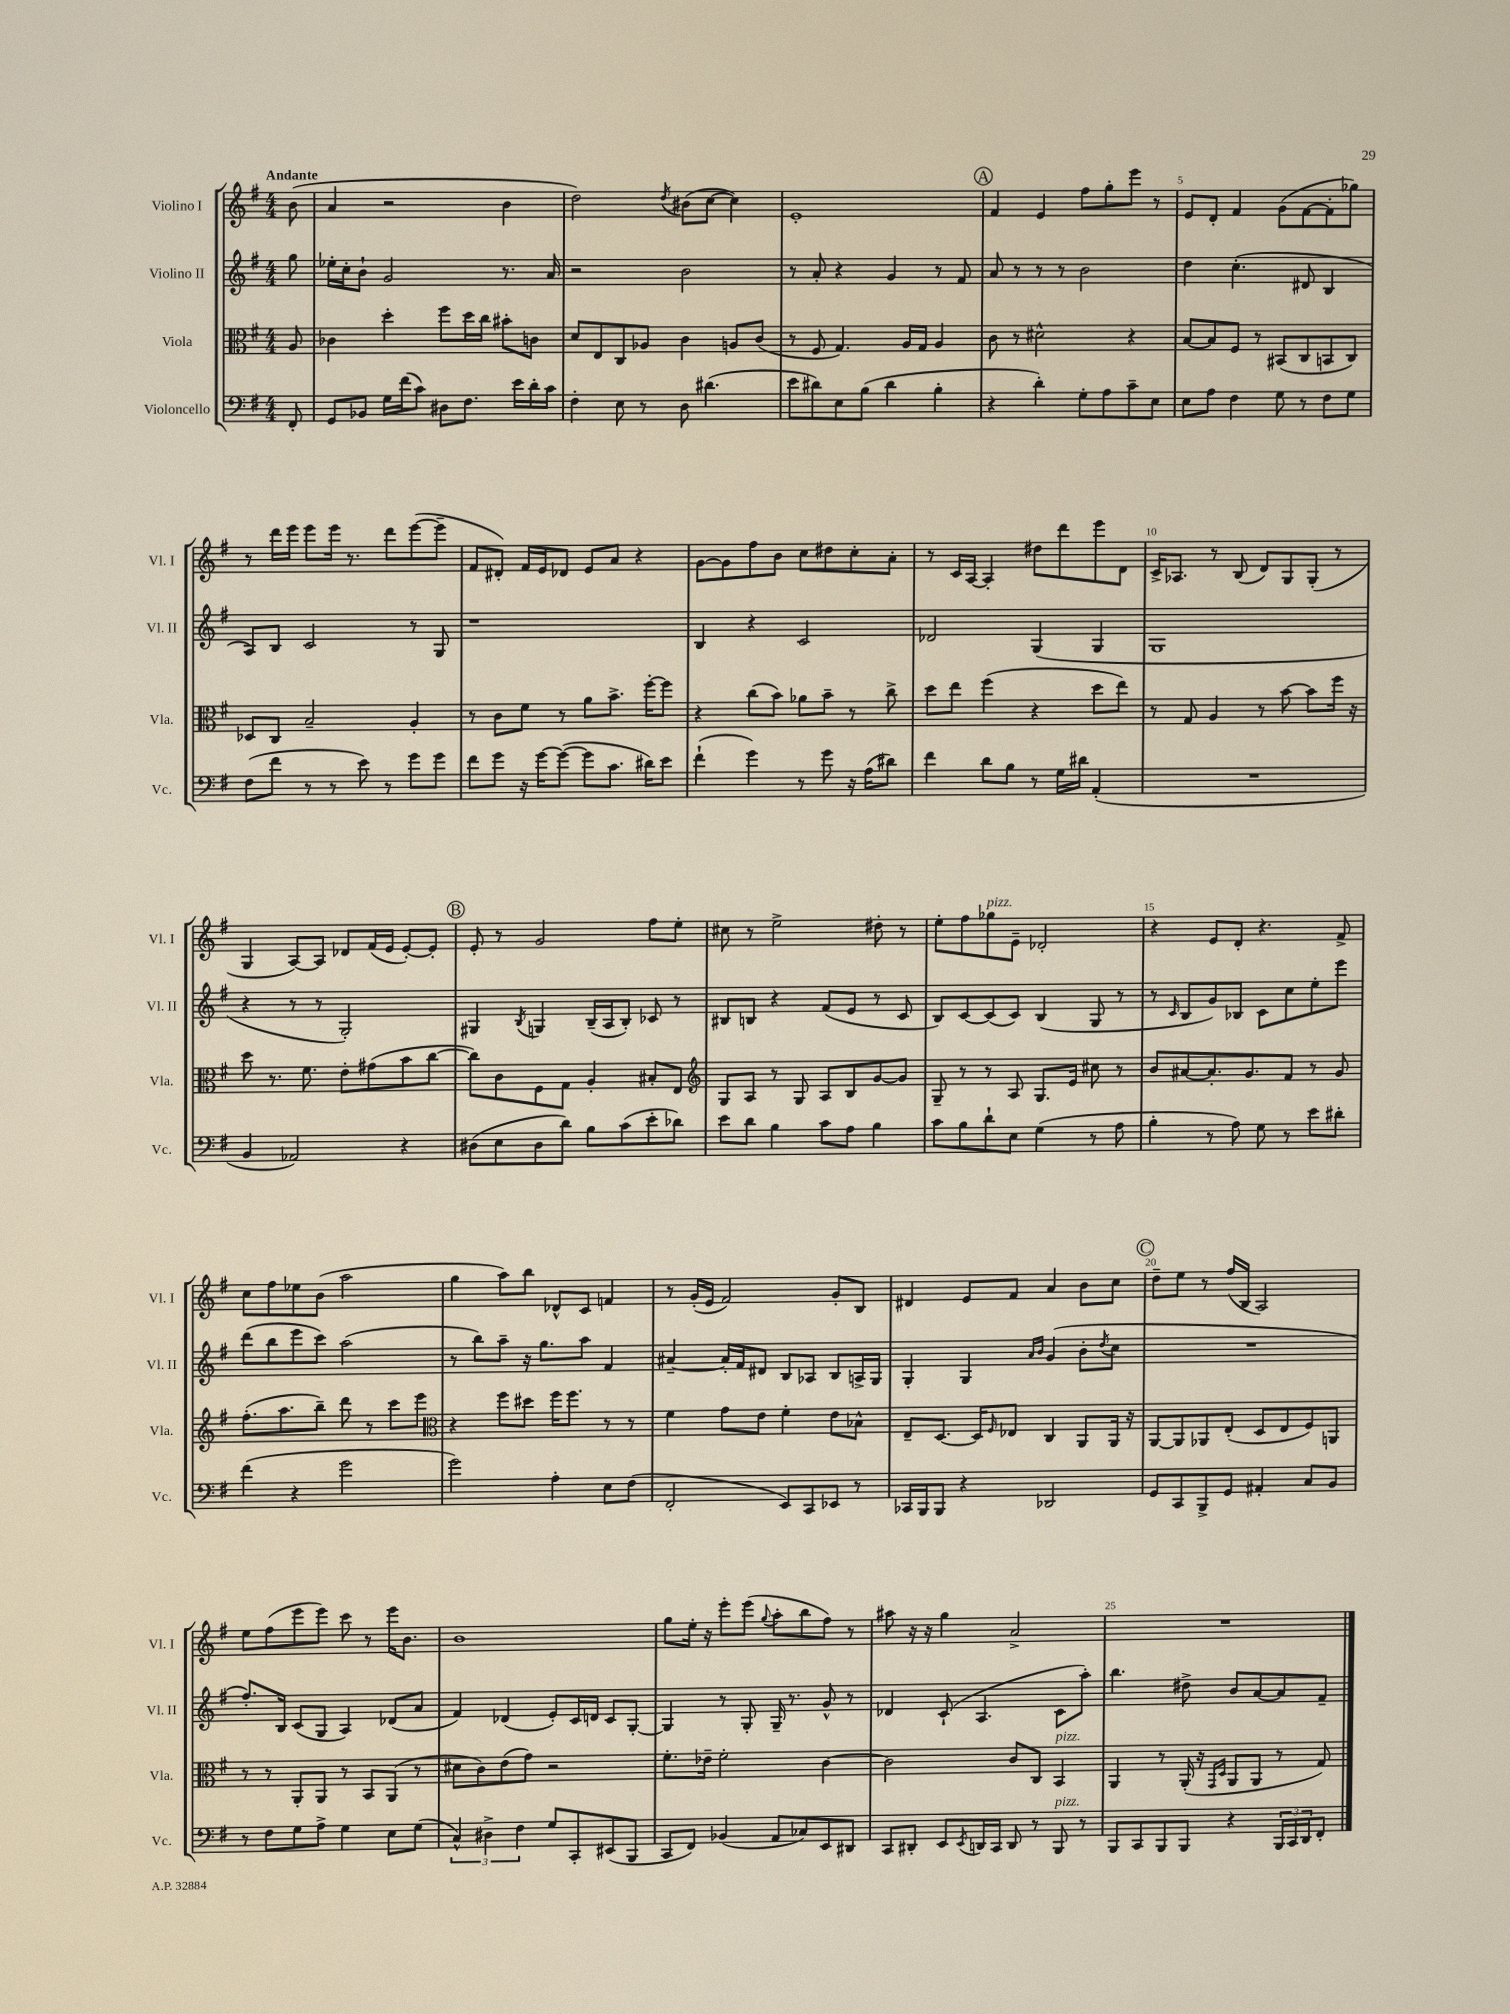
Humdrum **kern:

**kern	**kern	**kern	**kern
*part4	*part3	*part2	*part1
*staff4	*staff3	*staff2	*staff1
*I"Violoncello	*I"Viola	*I"Violino II	*I"Violino I
*I'Vc.	*I'Vla.	*I'Vl. II	*I'Vl. I
*clefF4	*clefC3	*clefG2	*clefG2
*k[f#]	*k[f#]	*k[f#]	*k[f#]
*M4/4	*M4/4	*M4/4	*M4/4
=	=	=	=
!	!	!	!LO:TX:a:B:t=Andante
8FF#'/	8A/	8gg\	(8b\
=1	=1	=1	=1
8GG/L	4c-X\	16ee-X'\LL	4a/
.	.	16cc'\J	.
8BB-X/J	.	8b`\J	.
16G\LL	4dd'\	2g/	2r
(16f#\J	.	.	.
8c\J)	.	.	.
8D#X\L	8ff#\L	.	.
8.F#\J	16dd\L	.	.
.	16cc\JJ	.	.
.	8b#X'\L	8.r	4b\
16e\LL	.	.	.
16d'\	8cn\J	.	.
16c\JJ	.	16a/	.
=2	=2	=2	=2
4F#'\	8d/L	2r	2dd\)
.	8E/	.	.
8E\	8C/	.	.
8r	8A-X/J	.	.
.	.	.	8qdd/
8D\	4c\	2b\	(8b#X\L
(4.d#X\	.	.	[8cc\J
.	8An/L	.	4cc\])
.	(8c/J	.	.
=3	=3	=3	=3
8e\L	8r	8r	1e'
8d#X\)	8F#/	8a'/	.
8E\	4.G/)	4r	.
(8B\J	.	.	.
4d#\	.	4g/	.
.	16A/LL	.	.
.	16G/JJ	.	.
4B'\	4A/	8r	.
.	.	8f#/	.
!!LO:REH:place=s1:t=A
=4	=4	=4	=4
4r	8c\	8a/	4f#/
.	8r	8r	.
4d'\)	2d#X^^\	8r	4e/
.	.	8r	.
8G'\L	.	2b\	8ff#\L
8A\	.	.	8gg'\
8c~\	4r	.	8eee\J
8E\J	.	.	8r
=5	=5	=5	=5
8E\L	[8B/L	4dd\	8e/L
8A\J	8B/]	.	8d'/J
4F#\	8F#/J	(4.cc'\	4f#/
.	8r	.	.
8G\	(8BB#X/L	.	(8g\L
8r	8C/	8d#X/	[8f#\
8F#\L	8BBn/	4B/	8f#'\]
8G\J	8C/J)	.	8gg-X\J)
!!LO:LB:g=z
=6	=6	=6	=6
(8F#\L	8D-X/L	8A/L)	8r
8f#\J	8C/J	8B/J	16ddd\LL
.	.	.	16eee\JJ
8r	2B~/	2c/	8eee\L
8r	.	.	16eee\Jk
.	.	.	8.r
8e\)	.	.	.
8r	.	.	8ddd\L
8g\L	4A'/	8r	([8eee\
8g\J	.	8G/	8eee~\J]
=7	=7	=7	=7
8f#\L	8r	1r	8f#/L
8g\J	8c\L	.	8d#X'/J)
16r	8f#\J	.	16f#/LL
[16g\KL	.	.	16e/J
(8g\J_	8r	.	8d-X/J
8g\L]	8a\L	.	8e/L
8.c\J	8.b^\J	.	8a/J
.	.	.	4r
16d#X\KL)	[16ff#'\KL	.	.
8e\J	8ff#\J]	.	.
=8	=8	=8	=8
(4f#`\	4r	4B/	[8g\L
.	.	.	8g\]
4g\)	(8cc\L	4r	8ff#\
.	8b\J)	.	8b\J
8r	8a-X\L	2c/	8cc\L
8g\	8b~\J	.	8dd#X\
16r	8r	.	8cc'\
(16A\KL	.	.	.
8d#X\J)	8cc^\	.	8a'\J
=9	=9	=9	=9
4f#\	8dd\L	2d-X/	8r
.	8ee\J	.	16c/LL
.	.	.	[16A/JJ
8d\L	(4ff#\	.	4A'/]
8B\J	.	.	.
8r	4r	(4G/	8dd#X\L
16G\LL	.	.	8ddd\
16d#X\JJ	.	.	.
(4AA'/	8dd\L	4G/	8eee\
.	8ee\J)	.	8d\J
=10	=10	=10	=10
1r	8r	1G	16c^/KL
.	.	.	8.A-X/J
.	8G/	.	.
.	4A/	.	8r
.	.	.	(8B/
.	8r	.	8d/L)
.	[8b\	.	8G/
.	8b\L]	.	(8G'/J
.	16ff#\Jk	.	8r
.	16r	.	.
!!LO:LB:g=z
=11	=11	=11	=11
4BB/	8dd\	4r	4G/
.	8.r	.	.
2AA-X/)	.	8r	[8A/L)
.	8.f#\	.	.
.	.	8r	8A/J]
.	8e'\L	2G'/)	8d-X/L
.	(8g#X\	.	(16f#/L
.	.	.	16e/JJ
4r	8b\	.	[8e'/L)
.	[8cc\J	.	8e'/J]
!!LO:REH:place=s1:t=B
=12	=12	=12	=12
(8D#X\L	8cc\L])	4G#X/	8e'/
8E\	8c\	.	8r
.	.	8qB/	.
8D#\	8F#\	4Gn/	2g/
8d\J)	8G\J	.	.
8B\L	4A'/	(16B~/LL	.
.	.	16A/J	.
(8c\	.	8B'/J)	.
8e'\	8B#X'/L	8c-X/	8ff#\L
8d-X\J)	8E/J	8r	8ee'\J
=13	=13	=13	=13
*	*clefG2	*	*
8e\L	8G/L	8B#X/L	8cc#X\
8d\J	8A/J	8Bn/J	8r
4B\	8r	4r	2ee^\
.	8G/	.	.
8c\L	8A/L	(8f#/L	.
8A\J	8B/	8e/J	.
4B\	[8g/	8r	8dd#X'\
.	8g/J]	8c/	8r
=14	=14	=14	=14
8c\L	8G~/	8B/L)	8ee'\L
8B\	8r	[8c/	8ff#\
!	!	!	!LO:TX:a:i:t=pizz.
8d`\	8r	(8c/]	8gg-X\
8E\J	8A/	8c/J)	8e~\J
(4G\	8.G/L	(4B/	2d-X'/
.	16e/Jk	.	.
8r	8cc#X\	8G/	.
8A\	8r	8r	.
=15	=15	=15	=15
4B'\	8b/L	8r	4r
.	.	16qqc/	.
.	[8a#X/	8B/L	.
8r	8.a#'/]	8g/)	8e/L
8A\)	.	8B-X/J	8d'/J
.	8.g/	.	.
8G\	.	8c\L	4.r
8r	8f#/J	8cc\	.
8e\L	8r	8ee'\	.
8d#X'\J	8g/	8eee\J	8f#^/
!!LO:LB:g=z
=16	=16	=16	=16
(4f#\	(8.ff#'\L	(8ddd\L	8cc\L
.	.	8bb\	8ff#\
.	8.aa\	.	.
4r	.	8eee\	8ee-X\
.	8bb~\J)	8ccc\J)	(8b\J
2g\	8ddd\	(2aa\	2aa\
.	8r	.	.
.	8ccc\L	.	.
.	8eee\J	.	.
=17	=17	=17	=17
*	*clefC3	*	*
2g\)	4r	8r	4gg\
.	.	8bb\L)	.
.	8ff#\L	8aa~\J	8aa\L)
.	8dd#X\J	16r	8bb\J
.	.	8.gg\L	.
4A'\	16ff#\KL	.	8d-X^^/L
.	8.ff#\J	.	.
.	.	8aa\J	8c/J
8E\L	8r	4f#/	4fn/
(8F#\J	8r	.	.
=18	=18	=18	=18
2FF#'/	4f#\	[4a#X~/	8r
.	.	.	(16g'/LL
.	.	.	16e/JJ
.	8g\L	16a#'/LL]	2f#/)
.	.	16f#/J	.
.	8e\J	8d#X/J	.
8EE/L)	4f#'\	8B/L	.
8CC/	.	8A-X/J	.
8EE-X/J	8e\L	8B/L	8g'/L
8r	8B-X^^\J	16An^/L	8B/J
.	.	16G/JJ	.
=19	=19	=19	=19
16CC-X/LL	8E~/L	4G'/	4d#X/
16BBB/J	.	.	.
8BBB/J	[8.D/J	.	.
4r	.	4G/	8e/L
.	16D/KL]	.	.
.	16qqF#/	.	.
.	8E-X/J	.	8f#/J
.	.	16qqa/LL	.
.	.	16qqb/JJ	.
2DD-X/	4C/	(4g/	4a/
.	8AA/L	8b'\L	8b\L
.	.	8qdd/	.
.	16AA/Jk	8cc\J	8cc\J
.	16r	.	.
!!LO:REH:place=s1:t=C
=20	=20	=20	=20
8GG/L	[8AA/L	1r	8dd~\L
8CC/	8AA/]	.	8ee\J
8BBB^/	8AA-X/	.	8r
8GG/J	(8E'/J	.	(16ff#/LL
.	.	.	16B/JJ
4AA#X'/	8D/L	.	2A/)
.	8E/	.	.
8C/L	8F#/)	.	.
8BB/J	8AAn/J	.	.
!!LO:LB:g=z
=21	=21	=21	=21
8r	8r	8.ff#'/L)	8ee\L
8F#\L	8r	.	(8ff#\
.	.	16B/Jk	.
8G\	8AA'/L	(8c/L	8eee\
8A^\J	8AA/J	8G/J	8eee\J)
4G\	8r	4A/)	8ccc\
.	8BB/L	.	8r
8E\L	(8AA/J	(8d-X/L	16eee\KL
.	.	.	8.b\J
(8G\J	8r	8a/J	.
=22	=22	=22	=22
6C^^/)	8d#X\L	4f#/)	1b
.	8c\)	.	.
6D#X^\	.	.	.
.	(8e\	(4d-X/	.
6F#\	.	.	.
.	8g\J)	.	.
8G/L	2r	8e'/L)	.
8CC'/	.	16c/L	.
.	.	16dn/JJ	.
(8EE#X/	.	8c/L	.
8BBB/J	.	[8G'/J	.
=23	=23	=23	=23
8CC/L	8.f#'\L	4G/]	8gg\L
8FF#/J)	.	.	16ee'\Jk
.	16e-X~\Jk	.	16r
(4BB-X/	2f#'\	8r	8eee'\L
.	.	8G'/	(8eee\J
.	.	.	8qqgg/
8AA/L	.	16G~/	8aa'\L
.	.	8.r	.
8C-X/)	.	.	8bb\
8EE/	[4c\	8g^^/	8ff#\J)
8DD#X/J	.	8r	8r
=24	=24	=24	=24
8CC/L	2c\]	4d-X/	8aa#X\
8DD#X'/J	.	.	16r
.	.	.	16r
8EE/L	.	(8c`/	4gg\
8qEE/	.	.	.
16DDn/L	.	4.A/	.
16CC/JJ	.	.	.
8DD/	8c/L	.	2a^/
8r	8C/J	.	.
!	!LO:TX:a:i:t=pizz.	!	!
!LO:TX:a:i:t=pizz.	!	!	!
8BBB/	4BB/	8c\L	.
8r	.	8aa'\J)	.
=25	=25	=25	=25
8BBB/L	4AA/	4.bb\	1r
8CC/	.	.	.
8BBB/	8r	.	.
8BBB/J	(16AA'/	8dd#X^\	.
.	16r	.	.
.	16qqGG/LL	.	.
.	16qqD/JJ	.	.
4r	8AA/L	8b/L	.
.	8AA/J	[8a/	.
24BBB/LL	8r	8a/]	.
24CC/	.	.	.
24DD/J	.	.	.
8FF#'/J	8G/)	8f#~/J	.
==	==	==	==
*-	*-	*-	*-
